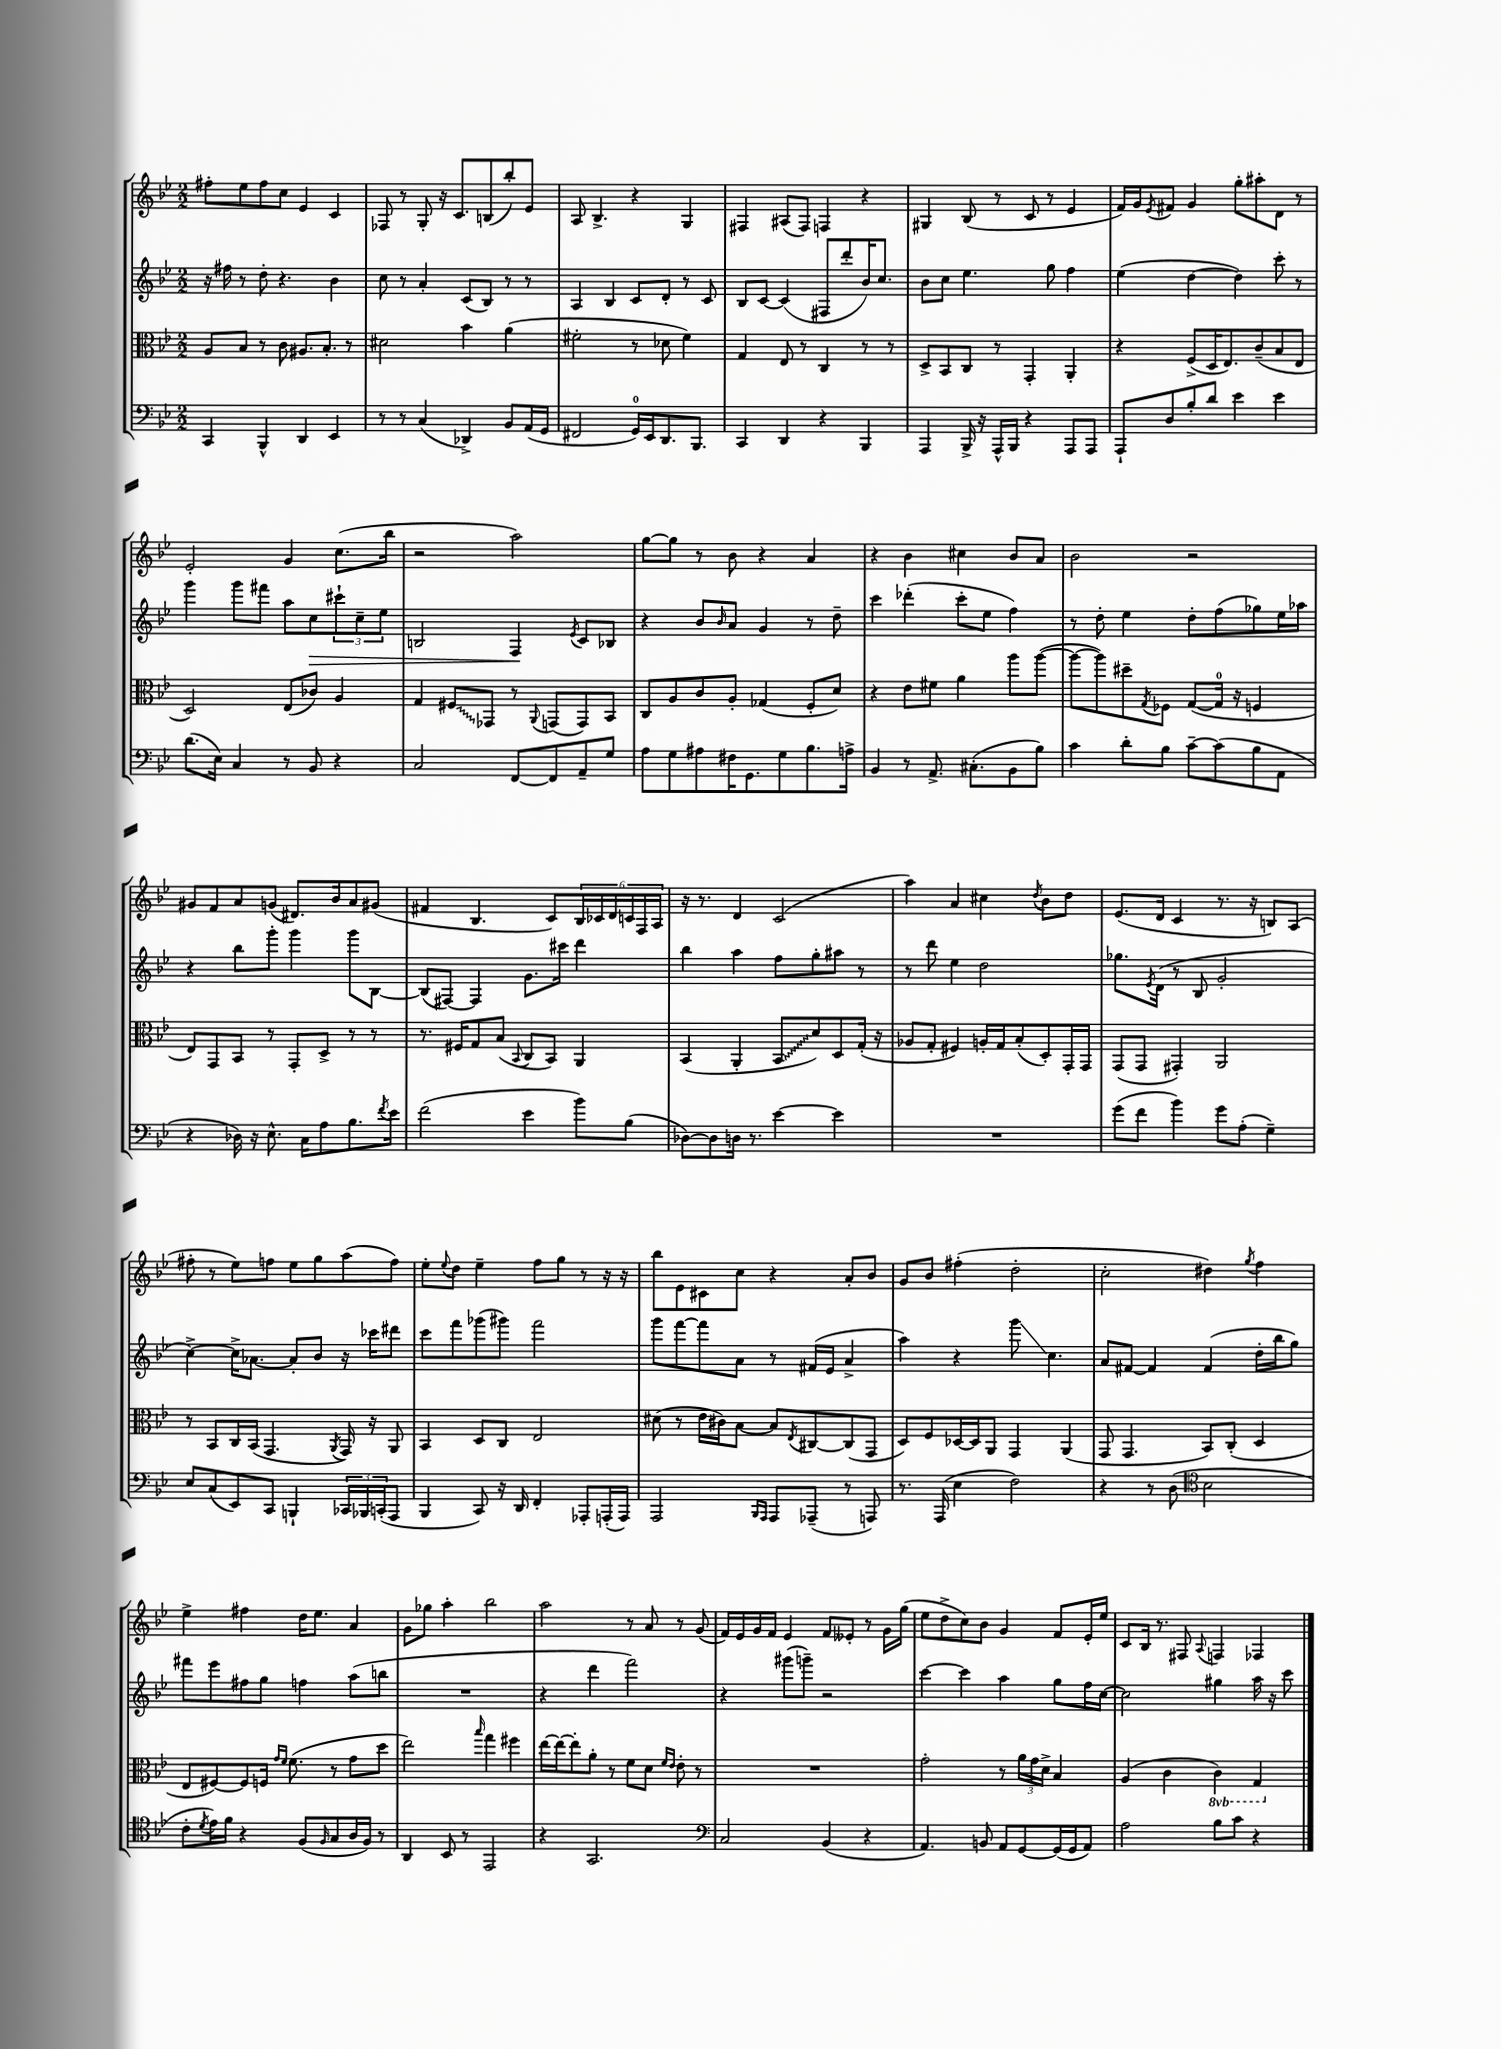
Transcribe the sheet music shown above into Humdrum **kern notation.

**kern	**kern	**kern	**kern
*staff4	*staff3	*staff2	*staff1
*clefF4	*clefC3	*clefG2	*clefG2
*k[b-e-]	*k[b-e-]	*k[b-e-]	*k[b-e-]
*M2/2	*M2/2	*M2/2	*M2/2
4CC/	8A/L	16r	8ff#'\L
.	.	16ff#\	.
.	8B-/J	8r	8ee-\
4BBB-^^/	8r	8dd'\	8ff#\
.	8c\	4.r	8cc\J
4DD/	8.A#/L	.	4e-/
.	8.B-'/J	.	.
4EE-/	.	4b-\	4c/
.	8r	.	.
=	=	=	=
8r	2d#\	8cc\	8F-/
8r	.	8r	8r
(4C/	.	4a'/	8G'/
.	.	.	16r
.	.	.	8.c/L
4DD-^/)	4b-\	(8c/L	.
.	.	8B-/J)	(8B/
8BB-/L	(4a\	8r	8bb-'/)
(16AA/L	.	8r	8e-/J
16GG/JJ	.	.	.
=	=	=	=
2FF#/	2f#'\	4A/	8A/
.	.	.	4.B-^/
.	.	4B-/	.
16GG/LL)	8r	8c/L	4r
16EE-/J	.	.	.
8.DD/	8d-\	8d'/J	.
.	4f#\)	8r	4G/
8.BBB-/J	.	.	.
.	.	8c/	.
=	=	=	=
4CC/	4G/	8B-/L	4F#/
.	.	[8c/J	.
4DD/	8E-/	(4c/]	(8A#/L
.	8r	.	8F#/J)
4r	4C/	8F#/L	4F/
.	.	8ddd'/	.
4BBB-/	8r	16b-/K)	4r
.	.	8.cc/J	.
.	8r	.	.
=	=	=	=
4AAA/	8D^/L	8b-\L	4G#/
.	8BB-/	8cc\J	.
16BBB-^/	8C/J	4.ee-\	(8B-/
16r	.	.	.
16AAA^^/LL	8r	.	8r
16BBB-/JJ	.	.	.
4r	4GG'/	.	8c/
.	.	8gg\	8r
8AAA/L	4AA'/	4ff\	4e-/
8AAA/J	.	.	.
=	=	=	=
8AAA`/L	4r	(4ee-\	16f/LL)
.	.	.	16g/J
.	.	.	8qe-/
8D/	.	.	8f#/J
8B-'/	(8F^/L	[4dd\	4g/
8d/J	16D/K	.	.
.	8.E-/)	.	.
4e-\	.	4dd\])	8gg'\L
.	(8c~/	.	8aa#'\
4e-\	8B-/	8ccc'\	8d\J
.	8E-/J	8r	8r
=	=	=	=
(8.d\L	2D/)	4ggg\	2e-'/
16E-\Jk)	.	.	.
4C/	.	8ggg\L	.
.	.	8fff#\J	.
8r	(8E-/L	8aa\L	4g/
8BB-/	8c-/J)	8cc\	.
4r	4A/	12ccc#`\	(8.cc\L
.	.	12cc~\	.
.	.	12ee-\J	.
.	.	.	16bb-\Jk
=	=	=	=
2C/	4G/	2B/	2r
.	8F#/L	.	.
.	8GG-/J	.	.
[8FF/L	8r	4F/	2aa\)
.	8qqAA/	.	.
8FF/]	(8GG/L	.	.
.	.	8qe-/	.
8AA~/	8GG/)	8c/L	.
8G/J	8BB-/J	8B-/J	.
=	=	=	=
8A\L	8C/L	4r	[8gg\L
8G\	8A/	.	8gg\]J
8A#\	8c/	8b-/L	8r
.	.	16qqb-/	.
16F#\K	8A'/J	8a/J	8b-\
8.GG\	.	.	.
.	(4G-/	4g/	4r
8G\	.	.	.
8.B-\	8F'/L	8r	4a/
.	8d/J)	8dd~\	.
16A^\Jk	.	.	.
=	=	=	=
4BB-/	4r	4ccc\	4r
8r	8e-\L	(4ddd-'\	4b-\
8.AA^/	8f#\J	.	.
.	4a\	8ccc'\L	4cc#\
(8.C#'\L	.	.	.
.	.	8ee-\J	.
8BB-\	8aa\L	4ff\)	8b-/L
8B-\J)	([8aa\J	.	8a/J
=	=	=	=
4c\	8aa\_L	8r	2b-\
.	8aa\])	8dd'\	.
8d'\L	8dd#~\	4ee-\	.
.	8qG/	.	.
8B-\J	8F-\J	.	.
[8c~\L	([8G/L	8dd'\L	2r
(8c\]	16G/]Jk	(8ff\	.
.	16r	.	.
8B-\	4F/	8gg-\)	.
8AA\J	.	16ee-\L	.
.	.	16aa-\JJ	.
=	=	=	=
4r	8E-/L)	4r	8g#/L
.	8GG/	.	8f/
16D-\)	8BB-/J	8bb-\L	8a/
16r	.	.	.
8.E-^^\	8r	8ggg'\J	(8g/J
.	8GG'/L	4ggg\	8.d#/L)
16C\LK	.	.	.
8A\	8D^/J	.	.
.	.	.	16b-/k
8.B-\	8r	8ggg\L	8a/
.	8r	[8B-\J	(8g#/J
8qf/	.	.	.
16e-\Jk	.	.	.
=	=	=	=
(2f\	8.r	(8B-/]L	4f#/
.	.	[8F#/J)	.
.	16F#/LK	.	.
.	8G/	4F#/]	4.B-/
.	(8B-/J	.	.
.	8qqBB-/	.	.
4e-\	8C/L	8.g\L	.
.	8BB-/J)	.	8c/L)
.	.	16ccc#\Jk	.
8b-\L)	4AA/	4ddd\	24B-/L
.	.	.	24c-/
.	.	.	24d/
(8B-\J	.	.	24c/
.	.	.	24F/
.	.	.	24A/JJ
=	=	=	=
[8D-\L)	(4BB-/	4bb-\	16r
.	.	.	8.r
8D-\]	.	.	.
16D\Jk	4AA'/	4aa\	4d/
8.r	.	.	.
[4e-\	8BB-/L	8ff\L	(2c/
.	8d/)	8gg'\	.
4e-\]	8D/	8aa#\J	.
.	(16G'/Jk	8r	.
.	16r	.	.
=	=	=	=
1r	8A-/L	8r	4aa\)
.	8G'/J	8ddd\	.
.	4F#/)	4ee-\	4a/
.	16A'/LL	2dd\	4cc#\
.	16G/J	.	.
.	(8B-'/	.	.
.	.	.	8qdd/
.	8D'/)	.	8b-\L
.	16GG'/L	.	8dd\J
.	16GG/JJ	.	.
=	=	=	=
(8g\L	(8GG/L	8.gg-\L	(8.e-/L
8f\J	8GG/J	.	.
.	.	8qe-/	.
.	.	(16d\Jk	16d/Jk
4b-\)	4GG#'/)	8r	4c/
.	.	8B-/	.
8g\L	2AA/	2g'/	8.r
(8A'\J	.	.	.
.	.	.	16r
4G~\)	.	.	8B/L)
.	.	.	(8A/J
=	=	=	=
8E-/L	8r	[4cc^\)	8ff#'\
(8C/	8BB-/L	.	8r
8EE-/)	16C/L	16cc^\]LK	8ee-\L)
.	(16BB-/JJ	[8.a-\J	.
8CC/J	4.GG/	.	8ff\J
4BBB`/	.	8a-'/]L	8ee-\L
.	.	8b-/J	8gg\
.	8qAA/	.	.
24CC-/LL	16GG/)	16r	(8aa\
24BBB-/	.	.	.
.	16r	16ccc-\LK	.
(24CC'/J	.	.	.
8AAA/J	8AA/	8ddd#\J	8ff\J)
=	=	=	=
4BBB-/	4BB-/	8ccc\L	8ee-'\L
.	.	.	8qqee-/
.	.	8fff\	8dd\J
8CC/)	8D/L	(8ggg-\	4ee-~\
16r	8C/J	8ggg#\J)	.
16DD/	.	.	.
4FF'/	2E-/	2fff\	8ff\L
.	.	.	8gg\J
8AAA-'/L	.	.	8r
(16AAA'/L	.	.	16r
16AAA/JJ)	.	.	16r
=	=	=	=
2AAA/	(8d#\	8ggg\L	8bb-\L
.	8r	[8fff\	8e-\
.	16e-\LL	8fff\]	8c#\
.	16c#\J)	.	.
.	[8B-\J	8a\J	8cc\J
16qqBBB-/LL	.	.	.
16qqAAA/JJ	.	.	.
8AAA/L	8B-/]L	8r	4r
.	8qE-/	.	.
(8AAA-~/J	[8C#/	(16f#/LL	.
.	.	16e-/JJ	.
8r	(8C#/]	4a^/	8a'/L
8AAA/)	8GG/J	.	8b-/J
=	=	=	=
8.r	8D/L)	4aa\)	8g/L
.	8F/	.	8b-/J
(16AAA/	.	.	.
4E-\	[16D-/L	4r	(4ff#'\
.	16D-/]J	.	.
.	8AA/J	.	.
2F\)	4GG/	8ggg\	2dd'\
.	.	4.cc\	.
.	(4AA/	.	.
=	=	=	=
4r	8GG/	8a/L	2cc'\
.	4.GG/	[8f#/J	.
8r	.	4f#/]	.
(8D\	.	.	.
*clefC4	*	*	*
2B-\	8BB-/L)	(4f#/	4dd#\)
.	(8C'/J	.	.
.	.	.	8qgg/
.	4D/	16dd'\LL	4ff\
.	.	16bb-\J	.
.	.	8gg\J)	.
=	=	=	=
8c'\L	8E-/L	8fff#\L	4ee-^\
8qd/	.	.	.
16e-\L)	[8F#/)	8eee-\	.
16f\JJ	.	.	.
4r	8F#/]	8ff#\	4ff#\
.	16F/Jk	8gg\J	.
.	16qqg/LL	.	.
.	16qqf/JJ	.	.
.	(8.f\	.	.
(8F/L	.	4ff\	16dd\LK
.	.	.	8.ee-\J
16qqF/	.	.	.
8G/	8r	.	.
16A/L	8g\L	(8aa\L	4a/
16F/JJ)	.	.	.
8r	8dd\J	8bb\J	.
=	=	=	=
4AA/	2ee-\)	1r	8g\L
.	.	.	8gg-\J
8BB-/	.	.	4aa'\
8r	.	.	.
.	16qqbb-/	.	.
2EE-/	4gg\	.	2bb-\
.	4ff#\	.	.
=	=	=	=
4r	[16ee-\LL	4r	2aa\
.	16ee-\_J	.	.
.	8ee-'\]	.	.
2.GG/	8a'\J	4ddd\	.
.	8r	.	.
.	8f\L	2fff\)	8r
.	8d\J	.	8a/
.	16qqf/LL	.	.
.	16qqe-/JJ	.	.
.	8e-'\	.	8r
.	8r	.	(8g/
=	=	=	=
*clefF4	*	*	*
2C/	1r	4r	16f/LL)
.	.	.	16e-/
.	.	.	16g/
.	.	.	16f/JJ
.	.	(8ggg#\L	4e-/
.	.	8ggg~\J)	.
(4BB-/	.	2r	8f/L
.	.	.	8e--'/J
4r	.	.	8r
.	.	.	16g\LL
.	.	.	(16gg\JJ
=	=	=	=
4.AA/)	2g'\	[4ccc\	8ee-\L
.	.	.	8dd^\
.	.	4ccc\]	8cc\)
8BB/	.	.	8b-\J
8AA/L	8r	4aa\	4g/
[8GG/	24a\LL	.	.
.	24g\	.	.
.	24d^\JJ	.	.
(16GG/]L	4B-/	8gg\L	8f/L
16GG/J	.	.	.
8AA/J)	.	16ff\L	16e-'/L
.	.	[16cc\JJ	16ee-/JJ
=	=	=	=
2A\	(4A/	2cc\]	8c/L
.	.	.	16B-/Jk
.	.	.	8.r
.	4c\	.	.
.	.	.	8F#/
.	.	.	8qqA/
8B-\L	4C\)	4gg#\	4F/
8c\J	.	.	.
4r	4GG/	16aa\	4F-/
.	.	16r	.
.	.	8ccc\	.
==	==	==	==
*-	*-	*-	*-
